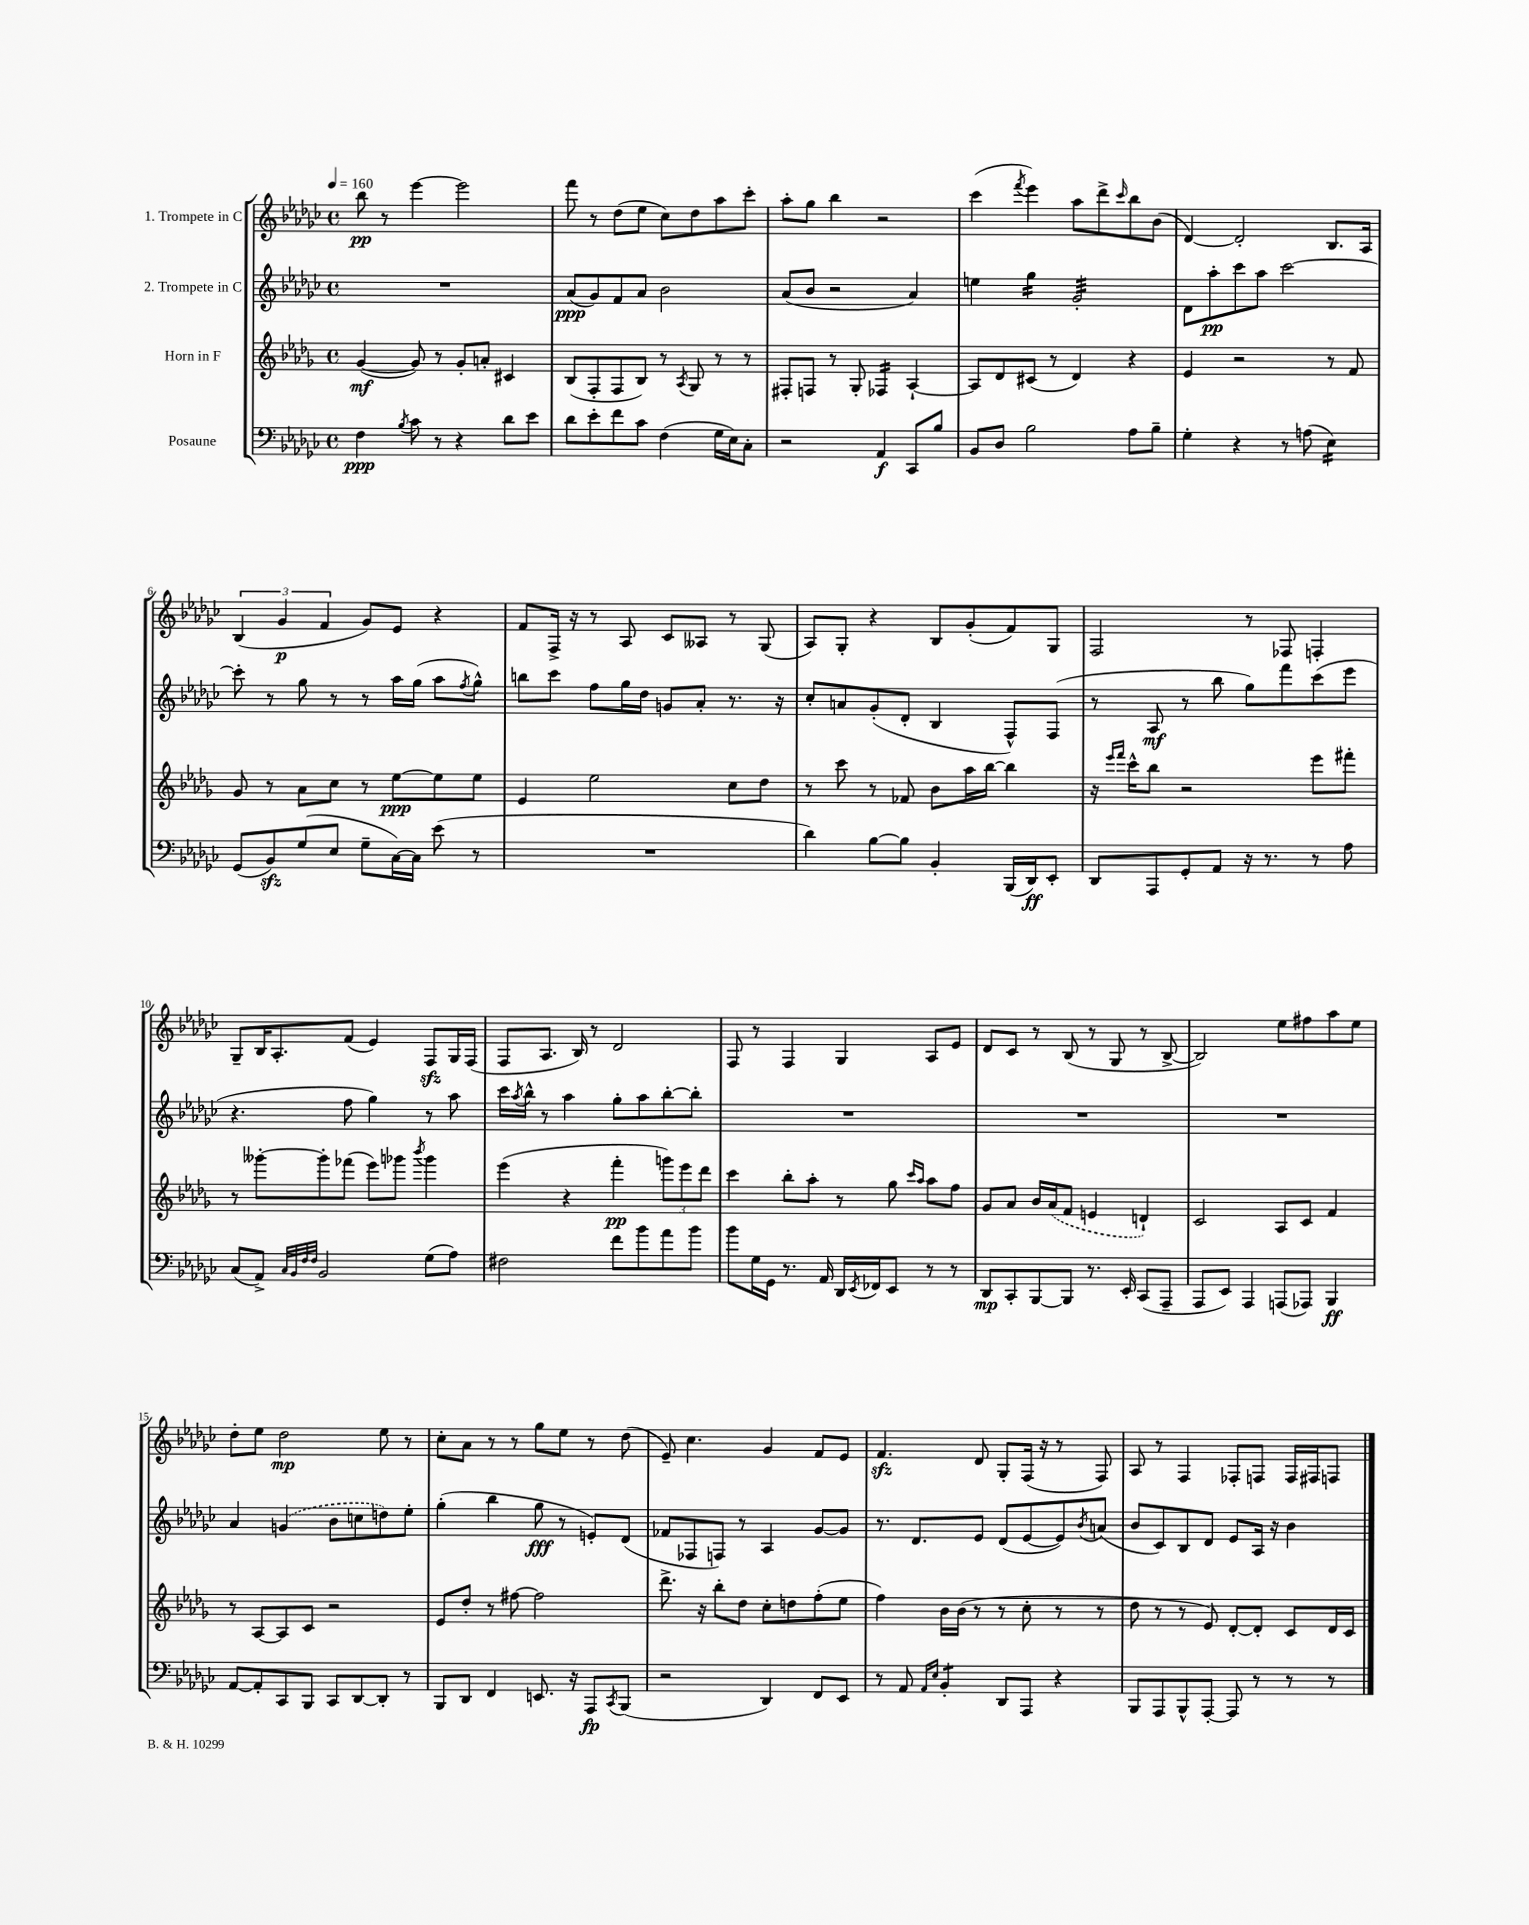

**kern	**kern	**kern	**kern
*staff4	*staff3	*staff2	*staff1
*clefF4	*clefG2	*clefG2	*clefG2
*k[b-e-a-d-g-c-]	*k[b-e-a-d-g-]	*k[b-e-a-d-g-c-]	*k[b-e-a-d-g-c-]
*M4/4	*M4/4	*M4/4	*M4/4
*met(c)	*met(c)	*met(c)	*met(c)
*MM160	*MM160	*MM160	*MM160
4F	([4g-	1r	8bb-
.	.	.	8r
8qB-	.	.	.
8c-	8g-])	.	[4eee-
8r	8r	.	.
4r	8g-'	.	2eee-]
.	8a'	.	.
8d-	4c#	.	.
8e-	.	.	.
=	=	=	=
8d-	(8B-	(8a-	8fff
8e-'	8F'	8g-)	8r
8f	8F	8f	(8dd-
8c-	8B-)	8a-	8ee-
(4F	8r	2b-	8cc-)
.	8qA-	.	.
.	8G-	.	8dd-
16G-	8r	.	8aa-
16E-)	.	.	.
8C-'	8r	.	8ccc-'
=	=	=	=
2r	8F#'	(8a-	8aa-'
.	8F	8b-	8gg-
.	8r	2r	4bb-
.	8G-'	.	.
4AA-	4F-	.	2r
8CC-	[4A-`	4a-)	.
8B-	.	.	.
=	=	=	=
8BB-	8A-]	4ee	(4ccc-
8D-	8d-	.	.
.	.	.	8qfff
2B-	(8c#	4gg-	4eee-)
.	8r	.	.
.	4d-)	2g-'	8aa-
.	.	.	8ddd-^
.	.	.	16qqccc-
8A-	4r	.	8bb-
8B-~	.	.	(8b-
=	=	=	=
4G-'	4e-	8d-	[4d-)
.	.	8aa-'	.
4r	2r	8ccc-	2d-']
.	.	8aa-	.
8r	.	[2ccc-	.
(8A	.	.	.
4E-)	8r	.	8.B-
.	8f	.	.
.	.	.	16A-
=	=	=	=
(8GG-	8g-	8ccc-']	(6B-
8BB-)	8r	8r	.
.	.	.	6g-
(8G-	8a-	8gg-	.
.	.	.	6f
8E-	8cc	8r	.
8G-~	8r	8r	8g-)
[16C-)	[8ee-	16aa-	8e-
16C-]	.	(16gg-	.
(8e-	8ee-]	8aa-	4r
.	.	8qff	.
8r	8ee-	8gg-^^)	.
=	=	=	=
1r	4e-	8bb	8f
.	.	8ccc-	16F^
.	.	.	16r
.	2ee-	8ff	8r
.	.	16gg-	8A-
.	.	16dd-	.
.	.	8g	8c-
.	.	8a-'	8A--
.	8cc	8.r	8r
.	8dd-	.	(8G-
.	.	16r	.
=	=	=	=
4d-)	8r	8cc-'	8A-)
.	8ccc	8a	8G-'
[8B-	8r	(8g-'	4r
8B-]	8f-	8d-'	.
4BB-'	8b-	4B-	8B-
.	16aa-	.	(8g-'
.	[16bb-	.	.
(16BBB-	4bb-]	8F^^)	8f)
16DD-)	.	.	.
8EE-'	.	(8F	8G-
=	=	=	=
8DD-	16r	8r	2F
.	16qqeee-	.	.
.	16qqfff	.	.
.	16ccc^^	.	.
8AAA-	8bb-	8A-	.
8GG-'	2r	8r	.
8AA-	.	8bb-	.
16r	.	8gg-)	8r
8.r	.	.	.
.	.	8fff	8F-
8r	8eee-	(8ccc-	4F'
8A-	8fff#'	8eee-	.
=	=	=	=
(8C-	8r	4.r	8G-~
8AA-^)	[8ggg--'	.	16B-
.	.	.	8.A-'
32qqC-	.	.	.
32qqBB-	.	.	.
32qqF	.	.	.
32qqF	.	.	.
2BB-	8ggg--']	.	.
.	(8fff-	8ff	(8f
.	8eee-)	4gg-)	4e-)
.	8ggg-	.	.
.	8qbbb-	.	.
(8G-	4ggg-	8r	8F
8A-)	.	8aa-	16G-
.	.	.	(16F
=	=	=	=
2F#	(4eee-	16ccc-	8F
.	.	8qaa-	.
.	.	16bb-^^	.
.	.	8r	8.A-
.	4r	4aa-	.
.	.	.	16B-)
.	.	.	8r
8f	4fff'	8gg-'	2d-
8b-	.	8aa-	.
8a-	12ggg)	[8bb-'	.
.	12eee-	.	.
8b-	.	8bb-']	.
.	12ddd-	.	.
=	=	=	=
8b-	4ccc	1r	8F
16G-	.	.	8r
16GG-	.	.	.
8.r	8bb-'	.	4F
.	8aa-'	.	.
16AA-	.	.	.
16DD-	8r	.	4G-
8qEE-	.	.	.
16FF-	.	.	.
8EE-	8gg-	.	.
.	16qqccc	.	.
.	16qqaa-	.	.
8r	8aa-	.	8A-
8r	8ff	.	8e-
=	=	=	=
8DD-	8g-	1r	8d-
8CC-'	8a-	.	8c-
[8BBB-	16b-	.	8r
.	(16a-	.	.
8BBB-]	8f	.	(8B-
8.r	4e	.	8r
.	.	.	8G-
16EE-'	.	.	.
(8CC-	4d`)	.	8r
8AAA-~	.	.	[8B-^
=	=	=	=
8AAA-	2c	1r	2B-])
8EE-)	.	.	.
4AAA-	.	.	.
(8AAA	8A-	.	8ee-
8AAA-)	8c	.	8ff#
4BBB-	4f	.	8aa-
.	.	.	8ee-
=	=	=	=
[8AA-	8r	4a-	8dd-'
8AA-']	[8A-	.	8ee-
8CC-	8A-]	(4g	2dd-
8BBB-	8c	.	.
8CC-	2r	8b-	.
[8DD-	.	8cc	.
8DD-']	.	8dd)	8ee-
8r	.	8ee-'	8r
=	=	=	=
8BBB-	8e-	(4gg-'	8cc-'
8DD-	8dd-'	.	8a-
4FF	8r	4bb-	8r
.	[8ff#	.	8r
8.EE	2ff#]	8gg-	8gg-
.	.	8r	8ee-
16r	.	.	.
8AAA-	.	8e')	8r
8qCC-	.	.	.
(8BBB-	.	(8d-	(8dd-
=	=	=	=
2r	8.ddd-^	8f-	8e-~)
.	.	8F-	4.cc-
.	16r	.	.
.	8bb-'	8F)	.
.	8dd-	8r	.
4DD-)	8cc'	4A-	4g-
.	8dd	.	.
8FF	(8ff'	[8g-	8f
8EE-	8ee-	8g-]	8e-
=	=	=	=
8r	4ff)	8.r	4.f
8AA-	.	.	.
.	.	8.d-	.
16qqAA-	.	.	.
16qqE-	.	.	.
4BB-'	16b-	.	.
.	(16b-	.	.
.	8r	8e-	8d-
8DD-	8r	(8d-	8G-'
8AAA-	8cc'	[8e-	(16F
.	.	.	16r
4r	8r	8e-])	8r
.	.	8qb-	.
.	8r	(8a	8F)
=	=	=	=
8BBB-	8dd-	8b-	8A-
8AAA-	8r	8c-)	8r
8BBB-^^	8r	8B-	4F
[8AAA-'	8e-)	8d-	.
8AAA-]	[8d-'	8e-	8F-'
8r	8d-']	16A-	8F
.	.	16r	.
8r	8c	4b-	16F
.	.	.	16F#
8r	16d-	.	8F
.	16c	.	.
==	==	==	==
*-	*-	*-	*-
